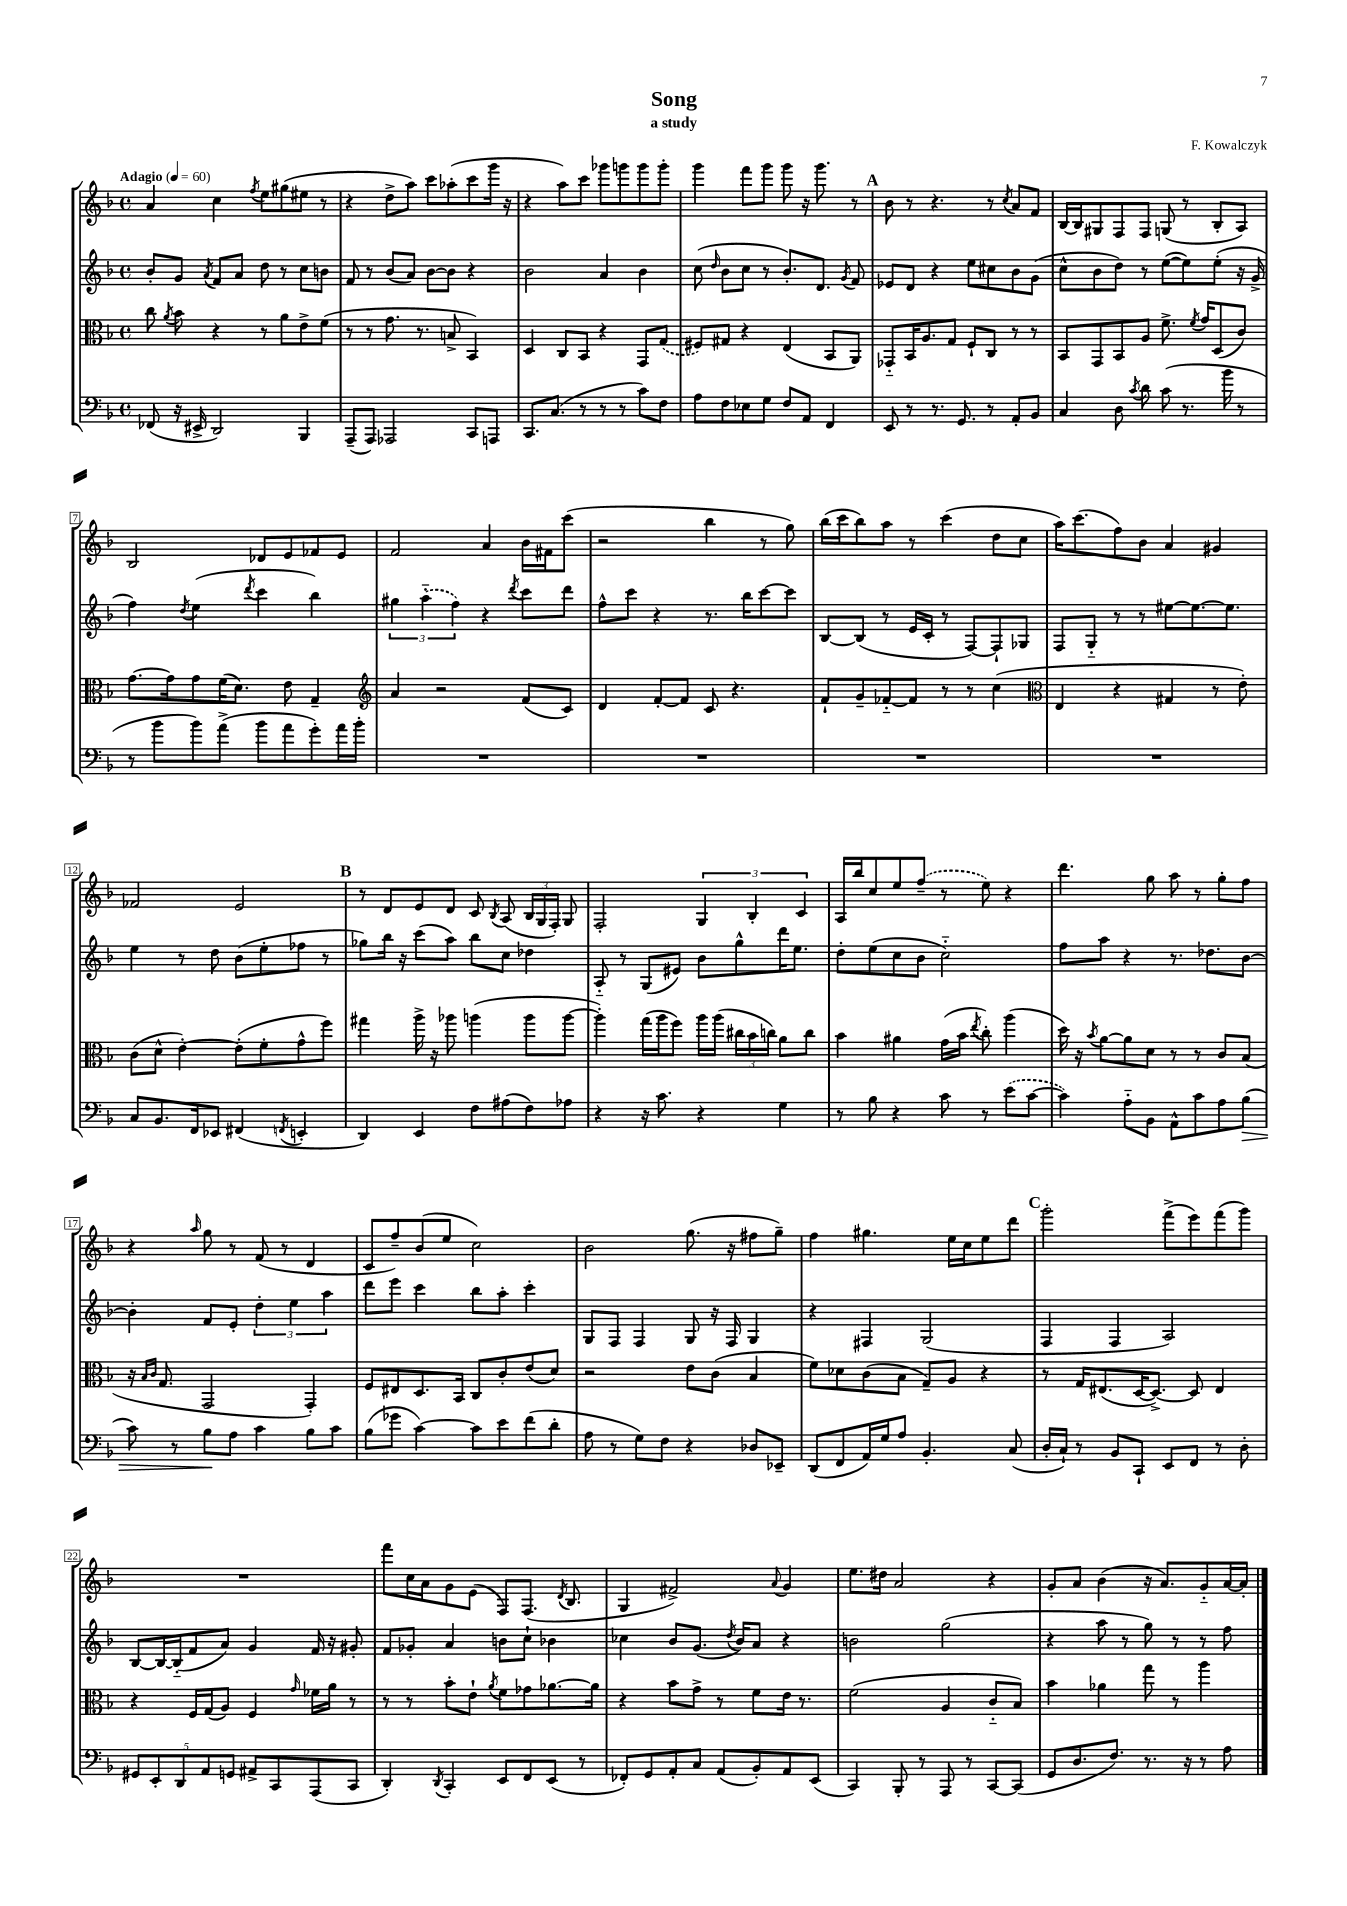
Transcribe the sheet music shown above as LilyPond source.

\header { title = "Song" composer = "F. Kowalczyk" subtitle = "a study" }
<<
\new StaffGroup <<
\new Staff = "s0" {
    \clef treble \key f \major \defaultTimeSignature \time 4/4 \tempo "Adagio" 4 = 60
    \autoBeamOff a'4 c''4 \acciaccatura { f''8 } e''8[ gis''8( eis''8] r8 |
    r4 d''8[-> a''8]) c'''8[ aes''8-.( c'''8 g'''16] r16 |
    r4 a''8[) c'''8] ges'''8[ g'''8 g'''8 g'''8]-. |
    g'''4 f'''8[ g'''8] g'''8 r16 g'''8. r8 |
    \mark \markup { \bold "A" } bes'8 r8 r4. r8 \acciaccatura { c''8 } a'8[ f'8] |
    bes16[~ bes16 gis8 f8 f8] g8( r8 bes8[-. a8]) |
    bes2 des'8[ e'8 fes'8 e'8] |
    f'2 a'4 bes'16[ fis'16 c'''8]( |
    r2 bes''4 r8 g''8) |
    bes''16[( c'''16 bes''8) a''8] r8 c'''4( d''8[ c''8] |
    a''16[) c'''8.( f''8) bes'8] a'4 gis'4 |
    fes'2 e'2 |
    \mark \markup { \bold "B" } r8 d'8[ e'8 d'8] c'8 \acciaccatura { bes8 } a8( \tuplet 3/2 { bes16[ g16 f16]-.) } g8 |
    f2-. \tuplet 3/2 { g4 bes4-. c'4 } |
    a16[ bes''16 c''8 e''8 \once \slurDashed f''8]--( r8 e''8) r4 |
    d'''4. g''8 a''8 r8 g''8[-. f''8] |
    r4 \grace { a''16 } g''8 r8 f'8( r8 d'4 |
    c'8[ f''8--) bes'8( e''8] c''2) |
    bes'2 g''8.( r16 fis''8[ g''8]--) |
    f''4 gis''4. e''16[ c''16 e''8 d'''8] |
    \mark \markup { \bold "C" } g'''2-. f'''8[->( e'''8) f'''8( g'''8]) |
    R1 |
    f'''8[ c''16 a'16 g'8 e'8]( f8[) f8.]( \acciaccatura { d'8 } bes8. |
    g4 fis'2->) \appoggiatura { a'8 } g'4 |
    e''8.[ dis''16] a'2 r4 |
    g'8[-. a'8] bes'4( r16 a'8.[) g'8-_ a'16~ a'16]-. \bar "|." |
}
\new Staff = "s1" {
    \clef treble \key f \major \defaultTimeSignature \time 4/4
    \autoBeamOff bes'8[-. g'8] \acciaccatura { a'8 } f'8[ a'8] d''8 r8 c''8[ b'8] |
    f'8 r8 bes'8[( a'8]) bes'8[~ bes'8] r4 |
    bes'2 a'4 bes'4 |
    c''8( \grace { d''16 } bes'8[ c''8] r8 bes'8.[-.) d'8.] \acciaccatura { g'8 } f'8 |
    \mark \markup { \bold "A" } ees'8[ d'8] r4 e''8[ cis''8 bes'8 g'8]( |
    c''8[-^ bes'8 d''8]) r8 e''8[~( e''8) e''8]-.( r16 g'16-> |
    f''4) \acciaccatura { d''8 } e''4( \acciaccatura { d'''8 } c'''4 bes''4) |
    \tuplet 3/2 { gis''4 \once \slurDashed a''4-_( f''4) } r4 \acciaccatura { d'''8 } c'''8[ d'''8] |
    f''8[-^ c'''8] r4 r8. bes''16[ c'''8~ c'''8] |
    bes8[~ bes8]( r8 e'16[ c'16]-. r8 f8[~) f8-! ges8] |
    f8[ g8]-_ r8 r8 eis''8[~ eis''8.~ eis''8.] |
    e''4 r8 d''8 bes'8[( e''8-. fes''8] r8 |
    \mark \markup { \bold "B" } ges''8[) bes''16] r16 c'''8[( a''8]) bes''8[ c''8] des''4 |
    a8-_ r8 g8[( eis'8]) bes'8[ g''8-^ d'''16 e''8.] |
    d''8[-. e''8( c''8 bes'8] c''2-_) |
    f''8[ a''8] r4 r8. des''8.[ bes'8]~ |
    bes'4-. f'8[ e'8]-. \tuplet 3/2 { d''4-. e''4 a''4 } |
    d'''8[ e'''8] c'''4 bes''8[ a''8]-. c'''4-. |
    g8[ f8] f4 g8 r16 f16 g4 |
    r4 fis4 g2( |
    \mark \markup { \bold "C" } f4 f4 a2) |
    bes8[~ bes16~ bes16-_( f'8 a'8]) g'4 f'16 r16 gis'8-. |
    f'8[ ges'8]-. a'4 b'8[ c''8]-! bes'4 |
    ces''4 bes'8[ g'8.]( \acciaccatura { d''8 } bes'16[) a'8] r4 |
    b'2 g''2( |
    r4 a''8 r8 g''8) r8 r8 f''8 \bar "|." |
}
\new Staff = "s2" {
    \clef alto \key f \major \defaultTimeSignature \time 4/4
    \autoBeamOff c''8 \acciaccatura { a'8 } bes'8 r4 r8 a'8[ e'8-> f'8]( |
    r8 r8 g'8. r8. b8-> bes,4) |
    d4 c8[ bes,8] r4 g,8[ \once \slurDashed g8]( |
    fis8[) gis8] r4 e4( bes,8[ a,8]) |
    \mark \markup { \bold "A" } ges,8[-_ bes,16 a8. g8] f8[-! c8] r8 r8 |
    bes,8[ g,8 bes,8 a8] f'8.-> \acciaccatura { f'8 } g'16[ d8( c'8]) |
    g'8.[~ g'16 g'8 f'16( d'8.]) e'8 g4-- |
    \clef treble a'4 r2 f'8[( c'8]) |
    d'4 f'8[~-. f'8] c'8 r4. |
    f'8[-! g'8-- fes'8~-_ fes'8] r8 r8 c''4( |
    \clef alto e4 r4 gis4 r8 e'8-.) |
    c'8[( d'8]-^ e'4~-.) e'8[-.( f'8-. g'8-^ f''8]) |
    \mark \markup { \bold "B" } gis''4 a''16-> r16 aes''8 a''4( a''8[ a''8]~ |
    a''4-.) g''16[( a''16 f''8]) a''16[ a''16]( \tuplet 3/2 { cis''16[ bes'16 c''16]) } a'8[ c''8] |
    bes'4 ais'4 g'16[( bes'16] \acciaccatura { e''8 } c''8-.) a''4( |
    d''16) r16 \acciaccatura { bes'8 } a'8[~ a'8 d'8] r8 r8 c'8[ bes8]( |
    r16 \grace { bes16[ c'16] } g8. g,2 g,4-.) |
    f8[ eis8 d8. bes,16] c8[ c'8-. e'8( d'8]) |
    r2 e'8[ c'8]( bes4 |
    f'8[) des'8 c'8( bes8] g8[--) a8] r4 |
    \mark \markup { \bold "C" } r8 g16[ eis8.( d16~ d8.]~->) d8 eis4 |
    r4 f16[ g16( a8]) f4 \grace { g'16 } fes'16[ a'16] r8 |
    r8 r8 bes'8[-. e'8]-! \acciaccatura { a'8 } f'8[ ges'8 aes'8.~ aes'16] |
    r4 bes'8[ g'8]-> r8 f'8[ e'16] r8. |
    f'2( a4 c'8[-_ bes8]) |
    bes'4 aes'4 g''8 r8 a''4 \bar "|." |
}
\new Staff = "s3" {
    \clef bass \key f \major \defaultTimeSignature \time 4/4
    \autoBeamOff fes,8( r16 eis,16-> d,2) bes,,4 |
    a,,8[--( a,,8]) aes,,2 c,8[ a,,8] |
    c,8.[ c8.]( r8 r8 r8 c'8[) f8] |
    a8[ f8 ees8 g8] f8[ a,8] f,4 |
    \mark \markup { \bold "A" } e,8 r8 r8. g,8. r8 a,8[-. bes,8] |
    c4 d8 \acciaccatura { c'8 } d'8 c'8( r8. bes'16 r8 |
    r8 bes'8[ bes'8) a'8]->( bes'8[ a'8 g'8-.) a'16 bes'16]-. |
    R1 |
    R1 |
    R1 |
    R1 |
    c8[ bes,8. f,16 ees,8] fis,4( \acciaccatura { f,8 } e,4-. |
    \mark \markup { \bold "B" } d,4) e,4 f8[ ais8( f8) aes8] |
    r4 r16 c'8. r4 g4 |
    r8 bes8 r4 c'8 r8 \once \slurDashed e'8[( c'8]~ |
    c'4) a8[-_ bes,8] a,8[-^ c'8 a8 bes8]\>( |
    c'8) r8 bes8[\! a8] c'4 bes8[ c'8] |
    bes8[( ges'8] c'4~) c'8[ e'8 f'8( d'8]-. |
    a8 r8 g8[) f8] r4 des8[ ees,8]-- |
    d,8[( f,8 a,16) g16 a8] bes,4.-. c8( |
    \mark \markup { \bold "C" } d16[-. c16]-!) r8 bes,8[ c,8]-! e,8[ f,8] r8 d8-. |
    \tuplet 5/4 { gis,8[ e,8-. d,8 a,8 g,8] } ais,8[-> c,8 a,,8( c,8] |
    d,4-.) \acciaccatura { d,8 } c,4-. e,8[ f,8 e,8]( r8 |
    fes,8[-.) g,8 a,8-. c8] a,8[( bes,8-.) a,8 e,8]( |
    c,4) bes,,8-. r8 a,,8 r8 c,8[~ c,8]( |
    g,8[ d8. f8.]) r8. r16 r8 a8 \bar "|." |
}
>>
>>
\layout { \context { \Score \override BarNumber.stencil = #(make-stencil-boxer 0.1 0.3 ly:text-interface::print) } }
